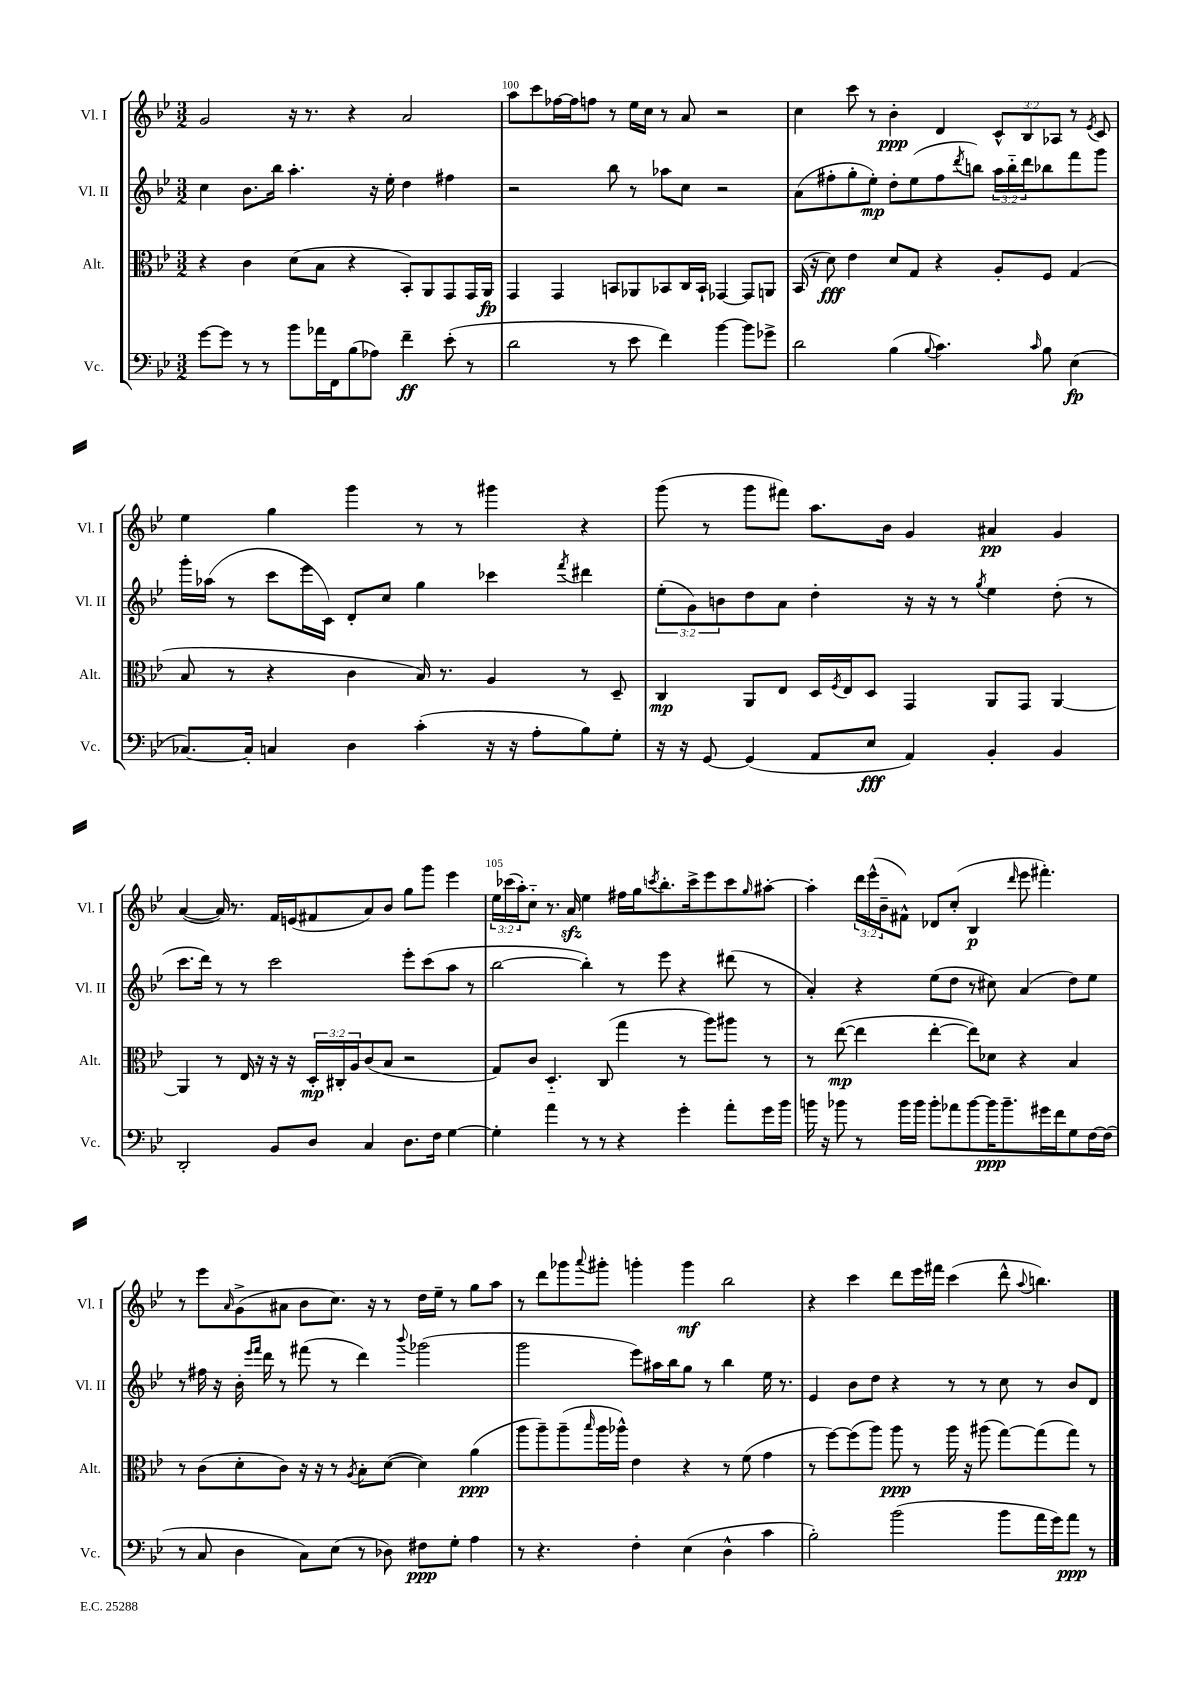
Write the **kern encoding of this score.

**kern	**dynam	**kern	**dynam	**kern	**dynam	**kern	**dynam
*part4	*part4	*part3	*part3	*part2	*part2	*part1	*part1
*staff4	*staff4	*staff3	*staff3	*staff2	*staff2	*staff1	*staff1
*I"Vc.	*	*I"Alt.	*	*I"Vl. II	*	*I"Vl. I	*
*I'Vc.	*	*I'Alt.	*	*I'Vl. II	*	*I'Vl. I	*
*clefF4	*	*clefC3	*	*clefG2	*	*clefG2	*
*k[b-e-]	*	*k[b-e-]	*	*k[b-e-]	*	*k[b-e-]	*
*M3/2	*	*M3/2	*	*M3/2	*	*M3/2	*
=99	=99	=99	=99	=99	=99	=99	=99
[8g\L	.	4r	.	4cc\	.	2g/	.
8g\J]	.	.	.	.	.	.	.
8r	.	4c\	.	8.b-\L	.	.	.
8r	.	.	.	.	.	.	.
.	.	.	.	16bb-\Jk	.	.	.
8b-\L	.	(8d\L	.	4.aa'\	.	16r	.
.	.	.	.	.	.	8.r	.
16a-X\L	.	8B-\J	.	.	.	.	.
16FF\J	.	.	.	.	.	.	.
(8B-\	.	4r	.	.	.	4r	.
8A-X\J)	.	.	.	16r	.	.	.
.	.	.	.	16ee-'\	.	.	.
4f~\	ff	8BB-'/L)	.	4dd\	.	2a/	.
.	.	8AA/	.	.	.	.	.
(8e-'\	.	8GG/	.	4ff#X\	.	.	.
8r	.	16GG/L	.	.	.	.	.
.	.	16AA/JJ	fp	.	.	.	.
=100	=100	=100	=100	=100	=100	=100	=100
2d\	.	4GG/	.	2r	.	8aa\L	.
.	.	.	.	.	.	8ccc\	.
.	.	4GG/	.	.	.	[16ff-X\L	.
.	.	.	.	.	.	16ff-\J]	.
.	.	.	.	.	.	8ffn\J	.
8r	.	8BBn/L	.	8bb-\	.	8r	.
8e-\	.	8AA-X/	.	8r	.	16ee-\LL	.
.	.	.	.	.	.	16cc\JJ	.
4f\)	.	8BB-X/	.	8aa-X\L	.	8r	.
.	.	16C/L	.	8cc\J	.	8a/	.
.	.	16BB-`/JJ	.	.	.	.	.
[4b-\	.	[4GG-X/	.	2r	.	2r	.
8b-\L]	.	8GG-/L]	.	.	.	.	.
8g-X^\J	.	8AAn/J	.	.	.	.	.
=101	=101	=101	=101	=101	=101	=101	=101
2d\	.	(16BB-/	.	(8a\L	.	4cc\	.
.	.	16r	.	.	.	.	.
.	.	8d\)	fff	8ff#X'\	.	.	.
.	.	4e-\	.	8gg'\	.	8ccc\	.
.	.	.	.	8ee-'\J)	mp	8r	.
(4B-\	.	8d/L	.	8dd'\L	.	4b-'\	ppp
.	.	8G/J	.	(8ee-\	.	.	.
8qqB-/	.	.	.	.	.	.	.
4.c\)	.	4r	.	8ff#\	.	4d/	.
.	.	.	.	8qddd/	.	.	.
.	.	.	.	8bbn\J)	.	.	.
.	.	8A'/L	.	24aa\LL	.	12c^^/L	.
.	.	.	.	24bb\	.	.	.
.	.	.	.	24ddd\J	.	12B-/	.
16qqc/	.	.	.	.	.	.	.
8B-\	.	8F/J	.	8bb-X\	.	.	.
.	.	.	.	.	.	12A-X/J	.
(4E-\	fp	(4G/	.	8fff\	.	8r	.
.	.	.	.	.	.	8qe-/	.
.	.	.	.	8ggg\J	.	8c/	.
!!LO:LB:g=z
=102	=102	=102	=102	=102	=102	=102	=102
[8.C-X/L)	.	8B-/	.	16ggg'\LL	.	4ee-\	.
.	.	.	.	(16aa-X\JJ	.	.	.
.	.	8r	.	8r	.	.	.
16C-'/Jk]	.	.	.	.	.	.	.
4Cn/	.	4r	.	8ccc\L	.	4gg\	.
.	.	.	.	16eee-\L	.	.	.
.	.	.	.	16c\JJ)	.	.	.
4D\	.	4c\	.	8d'/L	.	4ggg\	.
.	.	.	.	8cc/J	.	.	.
(4c'\	.	16B-/)	.	4gg\	.	8r	.
.	.	8.r	.	.	.	.	.
.	.	.	.	.	.	8r	.
16r	.	4A/	.	4ccc-X\	.	4ggg#X\	.
16r	.	.	.	.	.	.	.
8A'\L	.	.	.	.	.	.	.
.	.	.	.	8qfff/	.	.	.
8B-\)	.	8r	.	4ddd#X\	.	4r	.
8G'\J	.	8D~/	.	.	.	.	.
=103	=103	=103	=103	=103	=103	=103	=103
16r	.	4C/	mp	(12ee-'\L	.	(8ggg\	.
16r	.	.	.	.	.	.	.
.	.	.	.	12g\)	.	.	.
[8GG/	.	.	.	.	.	8r	.
.	.	.	.	12bn\	.	.	.
(4GG/]	.	8AA/L	.	8dd\	.	8ggg\L	.
.	.	8E-/J	.	8a\J	.	8fff#X\J)	.
8AA/L	.	16D/LL	.	4dd'\	.	8.aa\L	.
.	.	8qF/	.	.	.	.	.
.	.	16E-/J	.	.	.	.	.
8E-/J	fff	8D/J	.	.	.	.	.
.	.	.	.	.	.	16b-\Jk	.
4AA/)	.	4GG/	.	16r	.	4g/	.
.	.	.	.	16r	.	.	.
.	.	.	.	8r	.	.	.
.	.	.	.	8qgg/	.	.	.
4BB-'/	.	8AA/L	.	4ee-\	.	4a#X/	pp
.	.	8GG/J	.	.	.	.	.
4BB-/	.	[4AA/	.	(8dd'\	.	4g/	.
.	.	.	.	8r	.	.	.
!!LO:LB:g=z
=104	=104	=104	=104	=104	=104	=104	=104
2DD'/	.	4AA/]	.	8.ccc\L	.	([4a/	.
.	.	.	.	16ddd\Jk)	.	.	.
.	.	8r	.	8r	.	16a/])	.
.	.	.	.	.	.	8.r	.
.	.	16E-/	.	8r	.	.	.
.	.	16r	.	.	.	.	.
8BB-/L	.	16r	.	2ccc\	.	16f/LL	.
.	.	16r	.	.	.	(16en/J	.
8D/J	.	24D'/LL	mp	.	.	8f#X/	.
.	.	24C#X'/	.	.	.	.	.
.	.	24A/J	.	.	.	.	.
4C/	.	(8c/	.	.	.	8a/)	.
.	.	8B-/J	.	.	.	8b-/J	.
8.D\L	.	2r	.	8eee-'\L	.	8gg\L	.
.	.	.	.	(8ccc\	.	8ggg\J	.
16F\Jk	.	.	.	.	.	.	.
[4G\	.	.	.	8aa\J	.	4eee-\	.
.	.	.	.	8r	.	.	.
=105	=105	=105	=105	=105	=105	=105	=105
4G'\]	.	8G/L)	.	[2bb-\	.	24ee-\LL	.
.	.	.	.	.	.	(24ccc-X\	.
.	.	.	.	.	.	24aa'\J)	.
.	.	8c/J	.	.	.	8cc\J	.
4a\	.	4.D/	.	.	.	8.r	.
.	.	.	.	.	.	16azz/	.
8r	.	.	.	4bb-'\])	.	4ee-\	.
8r	.	(8C/	.	.	.	.	.
4r	.	4gg\	.	8r	.	16ff#X\LL	.
.	.	.	.	.	.	16gg\J	.
.	.	.	.	.	.	8qcccn/	.
.	.	.	.	8eee-\	.	8.bb-'\	.
4g'\	.	8r	.	4r	.	.	.
.	.	.	.	.	.	16ccc^\k	.
.	.	8aa\L)	.	.	.	8eee-\	.
8a'\L	.	8aa#X\J	.	(8ddd#X\	.	8ccc\	.
.	.	.	.	.	.	16qqgg/	.
16g\L	.	8r	.	8r	.	[8aa#X'\J	.
16b-\JJ	.	.	.	.	.	.	.
=106	=106	=106	=106	=106	=106	=106	=106
16bn\	.	8r	.	4a'/)	.	4aa#'\]	.
16r	.	.	.	.	.	.	.
8b-X\	.	([8ee-\	mp	.	.	.	.
8r	.	4ee-\]	.	4r	.	24ddd\LL	.
.	.	.	.	.	.	(24eee-^^\	.
.	.	.	.	.	.	24b-~\J	.
16b-\LL	.	.	.	.	.	8f#X^^\J)	.
16b-\JJ	.	.	.	.	.	.	.
8b-'\L	.	[4ee-'\	.	(8ee-\L	.	8d-X/L	.
8a-X\	.	.	.	8dd\J	.	(8cc'/J	.
[8b-\	.	8ee-\L])	.	8r	.	4B-/	p
16b-\K]	ppp	8d-X\J	.	8cc#X\)	.	.	.
8.b-~\	.	.	.	.	.	.	.
.	.	.	.	.	.	16qqddd/	.
.	.	4r	.	(4a/	.	8eee-\	.
16g#X\L	.	.	.	.	.	4.fff#X'\)	.
16f\J	.	.	.	.	.	.	.
8G\	.	4B-/	.	8dd\L)	.	.	.
[16F\L	.	.	.	8ee-\J	.	.	.
(16F\JJ]	.	.	.	.	.	.	.
!!LO:LB:g=z
=107	=107	=107	=107	=107	=107	=107	=107
8r	.	8r	.	8r	.	8r	.
8C/	.	(8c\L	.	16ff#X\	.	8eee-\L	.
.	.	.	.	16r	.	.	.
.	.	.	.	.	.	16qqa/	.
4D\	.	8d'\	.	16b-'\	.	(8g^\	.
.	.	.	.	16qqeee-/LL	.	.	.
.	.	.	.	16qqfff/JJ	.	.	.
.	.	.	.	16ddd\	.	.	.
.	.	8c\J)	.	8r	.	8a#X\J	.
8C\L)	.	16r	.	(8fff#X\	.	8b-\L	.
.	.	16r	.	.	.	.	.
(8E-\J	.	8r	.	8r	.	8.cc\J)	.
.	.	8qA/	.	.	.	.	.
8r	.	8B-'\L	.	4ddd\)	.	.	.
.	.	.	.	.	.	16r	.
8D-X\)	.	([8d\J	.	.	.	8r	.
.	.	.	.	8qqbbb-/	.	.	.
8F#X\L	ppp	4d\])	.	(2ggg-X\	.	16dd\LL	.
.	.	.	.	.	.	16ee-~\JJ	.
8G'\J	.	.	.	.	.	8r	.
4A\	.	(4a\	ppp	.	.	8gg\L	.
.	.	.	.	.	.	8aa\J	.
=108	=108	=108	=108	=108	=108	=108	=108
8r	.	8aa\L	.	2ggg\	.	8r	.
4.r	.	8aa~\)	.	.	.	8ddd\L	.
.	.	(8aa~\	.	.	.	8ggg-X\	.
.	.	16qqbb-/	.	.	.	8qqaaa/	.
.	.	16aa\L	.	.	.	8ggg#X'\J	.
.	.	16aa-X^^\JJ)	.	.	.	.	.
4F'\	.	4e-\	.	8eee-\L)	.	4gggn'\	.
.	.	.	.	16aa#X\L	.	.	.
.	.	.	.	16bb-\J	.	.	.
(4E-\	.	4r	.	8gg\J	.	4ggg\	mf
.	.	.	.	8r	.	.	.
4D^^\	.	8r	.	4bb-\	.	2bb-\	.
.	.	(8f\	.	.	.	.	.
4c\	.	4g\	.	16ee-\	.	.	.
.	.	.	.	8.r	.	.	.
=109	=109	=109	=109	=109	=109	=109	=109
2B-'\)	.	8r	.	4e-/	.	4r	.
.	.	[8ff\L)	.	.	.	.	.
.	.	(8ff\]	.	8b-\L	.	4ccc\	.
.	.	8aa\J)	.	8dd\J	.	.	.
(2b-\	.	8aa\	ppp	4r	.	8ddd\L	.
.	.	8r	.	.	.	16eee-\L	.
.	.	.	.	.	.	16fff#X\JJ	.
.	.	16aa\	.	8r	.	(4ccc\	.
.	.	16r	.	.	.	.	.
.	.	(8aa#X\	.	8r	.	.	.
8b-\L	.	[8gg\L)	.	8cc\	.	8ddd^^\	.
.	.	.	.	.	.	8qqaa/	.
16a\L	.	(8gg\]	.	8r	.	4.bbn\)	.
16g\J)	.	.	.	.	.	.	.
8a\J	ppp	8gg\J)	.	8b-/L	.	.	.
8r	.	8r	.	8d/J	.	.	.
==	==	==	==	==	==	==	==
*-	*-	*-	*-	*-	*-	*-	*-
